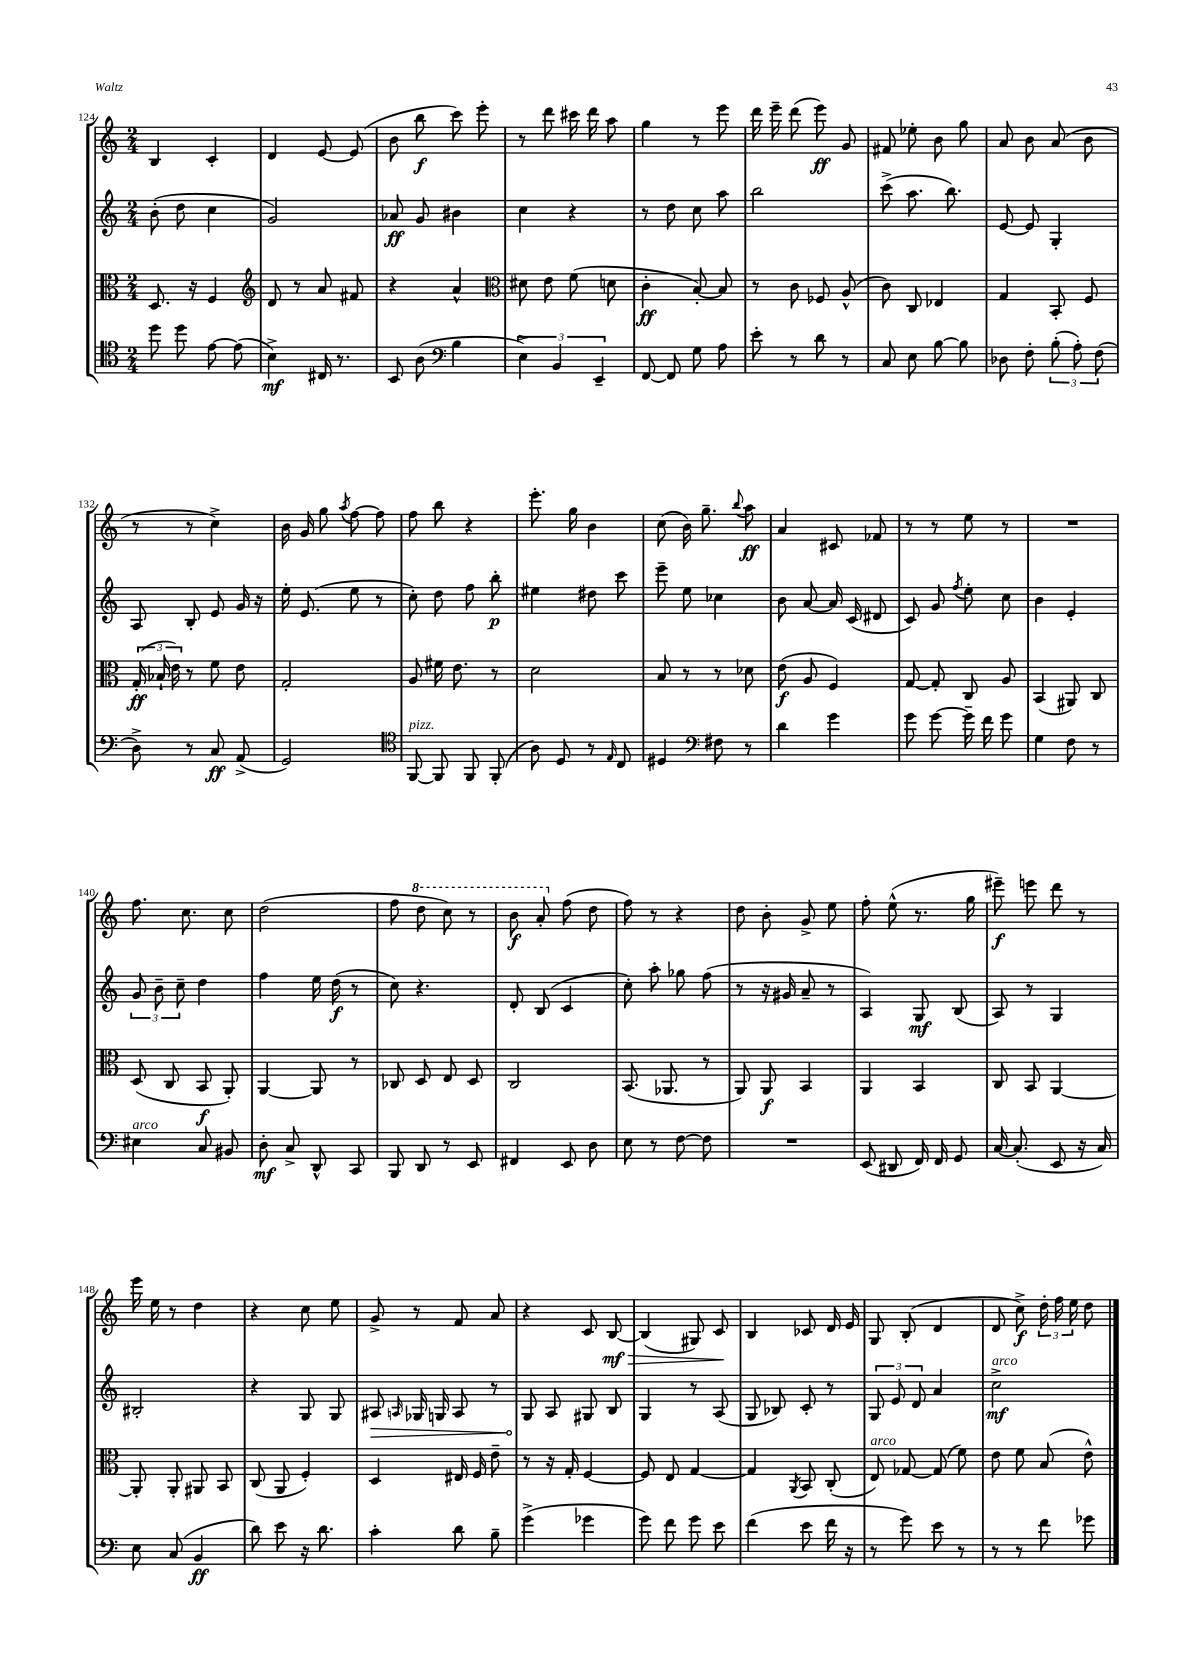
<<
\new StaffGroup <<
\new Staff = "s0" {
    \clef treble \key c \major \numericTimeSignature \time 2/4
    \autoBeamOff b4 c'4-. |
    d'4 e'8~ e'8( |
    b'8 b''8\f c'''8) e'''8-. |
    r8 d'''8 cis'''16 d'''16 a''8 |
    g''4 r8 e'''8 |
    d'''16 e'''16-- d'''8( e'''8\ff) g'8 |
    fis'8 ees''8-. b'8 g''8 |
    a'8 b'8 a'8( b'8 |
    r8 r8 c''4->) |
    b'16 g'16 g''8 \acciaccatura { a''8 } f''8~ f''8 |
    f''8 b''8 r4 |
    e'''8.-. g''16 b'4 |
    c''8( b'16) g''8.-- \appoggiatura { b''8 } a''8\ff |
    a'4 cis'8 fes'8 |
    r8 r8 e''8 r8 |
    R2 |
    f''8. c''8. c''8 |
    d''2( |
    f''8 \ottava #1 d'''8 c'''8) r8 |
    b''8\f a''8-. \ottava #0 f''8( d''8 |
    f''8) r8 r4 |
    d''8 b'8-. g'8-> e''8 |
    f''8-. e''8-^( r8. g''16 |
    eis'''8--\f) e'''8 d'''8 r8 |
    e'''16 e''16 r8 d''4 |
    r4 c''8 e''8 |
    g'8-> r8 f'8 a'8 |
    r4 c'8 b8~\mf\> |
    b4( gis8) c'8\! |
    b4 ces'8 d'16 e'16 |
    g8 b8-.( d'4 |
    d'8 c''8->\f) \tuplet 3/2 { d''16-. f''16 e''16 } d''8 \bar "|." |
}
\new Staff = "s1" {
    \clef treble \key c \major \numericTimeSignature \time 2/4
    \autoBeamOff b'8-.( d''8 c''4 |
    g'2) |
    aes'8\ff g'8 bis'4 |
    c''4 r4 |
    r8 d''8 c''8 a''8 |
    b''2 |
    c'''8->( a''8. b''8.) |
    e'8~ e'8 g4-. |
    a8 b8-. e'8 g'16 r16 |
    e''16-. e'8.( e''8 r8 |
    c''8-.) d''8 f''8 b''8-.\p |
    eis''4 dis''8 c'''8 |
    e'''8-- e''8 ces''4 |
    b'8 a'8~ a'16 c'16( dis'8 |
    c'8) g'8 \acciaccatura { f''8 } e''8-. c''8 |
    b'4 e'4-. |
    \tuplet 3/2 { g'8 b'8-- c''8-- } d''4 |
    f''4 e''16 d''16\f( r8 |
    c''8) r4. |
    d'8-. b8( c'4 |
    c''8-.) a''8-. ges''8 f''8( |
    r8 r16 gis'16 a'8-- r8 |
    a4) g8\mf b8( |
    a8) r8 g4 |
    bis2-. |
    r4 g8 g8 |
    \once \override Hairpin.circled-tip = ##t ais8\> \grace { a16 } ges16 g16 a8 r8 |
    g8\! a8 gis8 b8 |
    g4 r8 a8( |
    g8 bes8) c'8-. r8 |
    \tuplet 3/2 { g8 e'8 d'8 } a'4 |
    c''2->\mf^\markup { \italic "arco" } \bar "|." |
}
\new Staff = "s2" {
    \clef alto \key c \major \numericTimeSignature \time 2/4
    \autoBeamOff d8. r16 f4 |
    \clef treble d'8 r8 a'8 fis'8 |
    r4 a'4-^ |
    \clef alto dis'8 e'8 f'8( d'8 |
    c'4-.\ff b8~-.) b8 |
    r8 c'8 fes8 a8-^( |
    c'8) c8 ees4 |
    g4 b,8-. f8 |
    \tuplet 3/2 { g16-.\ff( bes16-! e'16) } r8 f'8 e'8 |
    g2-. |
    a8 fis'16 e'8. r8 |
    d'2 |
    b8 r8 r8 des'8 |
    e'8\f( a8 f4) |
    g8~ g8-. c8 a8 |
    b,4( ais,8) c8 |
    d8( c8 b,8\f a,8-.) |
    a,4~ a,8 r8 |
    ces8 d8 e8 d8 |
    c2 |
    b,8.( aes,8. r8 |
    a,8) a,8\f b,4 |
    a,4 b,4 |
    c8 b,8 a,4~ |
    a,8-. a,8-. ais,8 b,8 |
    c8( a,8 f4-.) |
    d4 eis16 f16 e'8-- |
    r8 r16 g16-. f4~ |
    f8 e8 g4~ |
    g4 \acciaccatura { a,8 } b,8 c8-.( |
    e8^\markup { \italic "arco" }) ges8~ ges8( f'8) |
    e'8 f'8 b8( e'8-^) \bar "|." |
}
\new Staff = "s3" {
    \clef tenor \key c \major \numericTimeSignature \time 2/4
    \autoBeamOff d''8 d''8 e'8~ e'8( |
    b4->\mf) cis16 r8. |
    b,8 a8( \clef bass b4 |
    \tuplet 3/2 { e4->) b,4 e,4-- } |
    f,8~ f,8 g8 a8 |
    e'8-. r8 d'8 r8 |
    c8 e8 b8~ b8 |
    des8 f8-. \tuplet 3/2 { b8-.( a8-.) f8( } |
    d8->) r8 c8\ff a,8->( |
    g,2) |
    \clef tenor f,8~^\markup { \italic "pizz." } f,8 f,8 f,8-.( |
    a8) d8 r8 \grace { e16 } c8 |
    dis4 \clef bass fis8 r8 |
    d'4 g'4 |
    g'8 g'8~ g'16-- f'16 g'8 |
    g4 f8 r8 |
    eis4^\markup { \italic "arco" } c8 bis,8 |
    d8-.\mf c8-> d,8-^ c,8 |
    b,,8 d,8 r8 e,8 |
    fis,4 e,8 d8 |
    e8 r8 f8~ f8 |
    R2 |
    e,8( dis,8 f,16) f,16 g,8 |
    c16~ c8.-.( e,8 r16 c16) |
    e8 c8( b,4\ff |
    d'8) e'8 r16 d'8. |
    c'4-. d'8 b8-- |
    g'4->( ges'4 |
    g'8) f'8 g'8 e'8 |
    f'4( e'8 f'16 r16 |
    r8 g'8) e'8 r8 |
    r8 r8 f'8 ges'8 \bar "|." |
}
>>
>>
\layout { \context { \Score currentBarNumber = #124 } }
